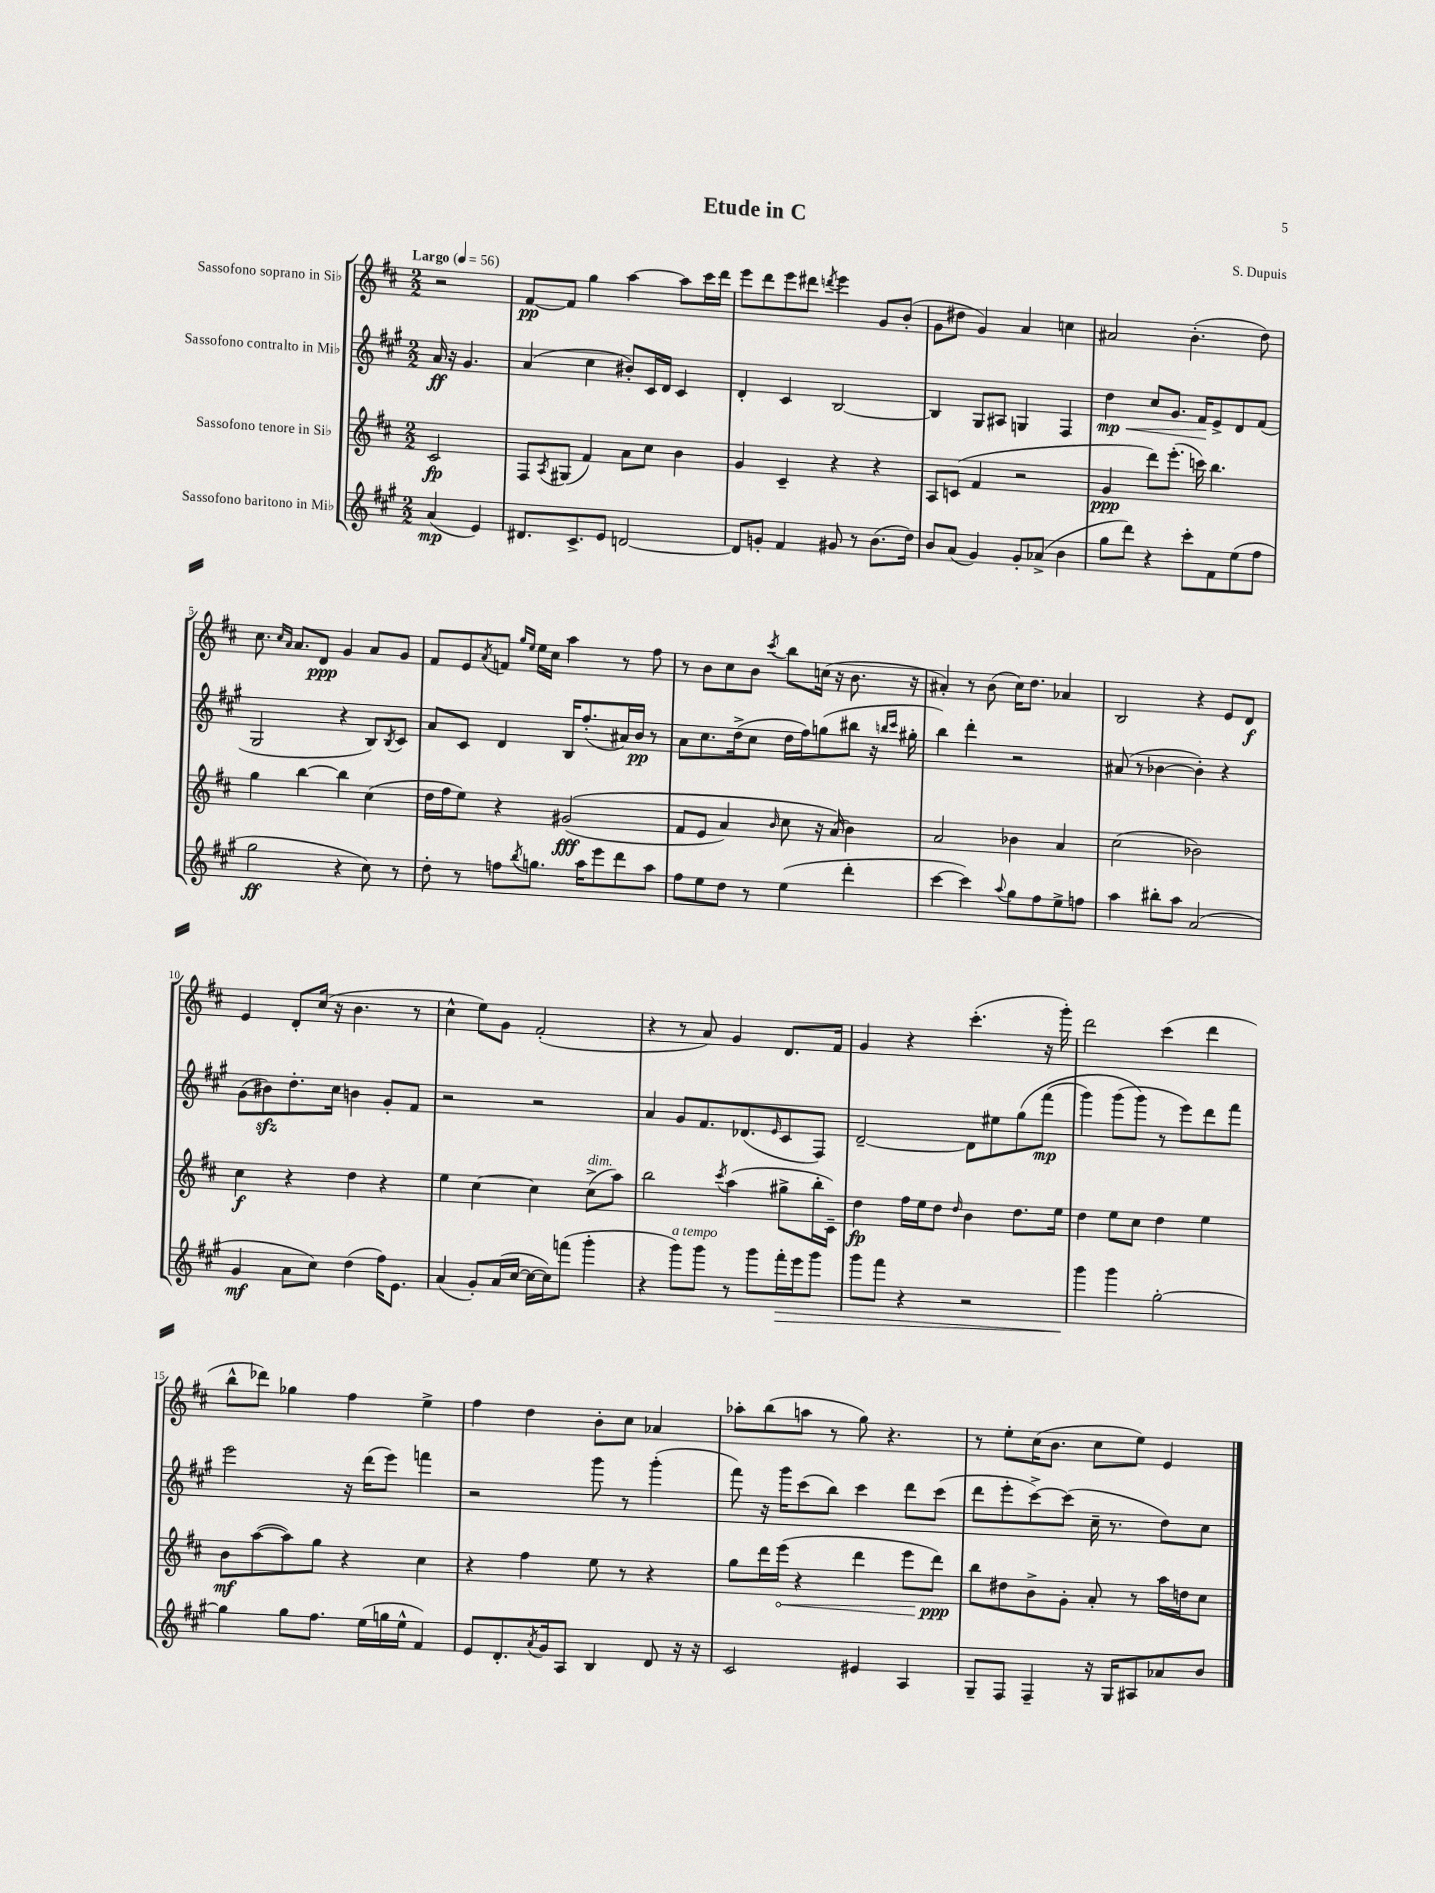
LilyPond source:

\header { title = "Etude in C" composer = "S. Dupuis" }
<<
\new StaffGroup <<
\new Staff = "s0" \with { instrumentName = "Sassofono soprano in Sib" } {
    \clef treble \key d \major \numericTimeSignature \time 2/2 \partial 2 \tempo "Largo" 4 = 56
    r2 |
    fis'8~\pp fis'8 g''4 a''4~ a''8 cis'''16 d'''16 |
    e'''8 d'''8 e'''8 dis'''8 \acciaccatura { d'''8 } e'''4 g'8 b'8-.( |
    g'8 dis''8 g'4) a'4 c''4 |
    ais'2 b'4.-.( d''8) |
    cis''8. \grace { cis''16 a'16 } a'8. d'8\ppp g'4 a'8 g'8 |
    fis'8 e'8 \acciaccatura { a'8 } f'8 \grace { g''16 e''16 } e''16 cis''16 a''4 r8 fis''8 |
    r8 b'8 cis''8 b'8 \acciaccatura { cis'''8 } b''8 c''16( r16 b'8. r16 |
    ais'4-.) r8 b'8( cis''16) d''8. aes'4 |
    b2 r4 e'8 d'8\f |
    e'4 d'8-. cis''16( r16 b'4. r8 |
    cis''4-^ e''8) g'8 fis'2-.( |
    r4 r8 a'8) g'4 d'8. fis'16 |
    g'4 r4 cis'''4.-.( r16 g'''16-.) |
    d'''2 cis'''4( d'''4 |
    b''8-^ des'''8) ges''4 fis''4 e''4-> |
    fis''4 d''4 b'8-. cis''8 aes'4 |
    aes''8-. b''8( a''8 r8 g''8) r4. |
    r8 e''8-. cis''16( b'8. cis''8 e''8) e'4 \bar "|." |
}
\new Staff = "s1" \with { instrumentName = "Sassofono contralto in Mib" } {
    \clef treble \key a \major \numericTimeSignature \time 2/2 \partial 2
    a'16\ff r16 gis'4. |
    a'4( cis''4 bis'8-.) cis'16 d'16 cis'4 |
    d'4-. cis'4 b2~ |
    b4 gis8 ais8 g4 fis4 |
    d''4\mp\< cis''8 gis'8. fis'16\! e'8-> d'8 fis'8( |
    gis2 r4 b8) \acciaccatura { b8 } cis'8 |
    a'8 cis'8 d'4 b16 fis''8.-.( ais'16) b'16\pp r8 |
    a'8 cis''8. d''16->( cis''8 d''16 fis''16) g''8( bis''8 r16 \grace { b''16 cis'''16 } gis''16-. |
    b''4) d'''4-. r2 |
    ais'8( r8 bes'4~ bes'4-.) r4 |
    gis'8( bis'8\sfz) d''8.-. cis''16 b'4 gis'8-. fis'8 |
    r2 r2 |
    a'4 gis'8 fis'8. des'8.( \grace { e'16 } cis'8 fis8) |
    d'2~-- d'8 eis''8 gis''8\( fis'''8\mp( |
    gis'''4) gis'''8( gis'''8\) r8 e'''8) d'''8 fis'''8 |
    e'''2 r16 d'''16( e'''8) f'''4 |
    r2 gis'''8 r8 gis'''4-.( |
    fis'''8) r16 gis'''16 cis'''8( b''8) cis'''4 d'''8 cis'''8( |
    d'''8 e'''8-. cis'''8~->) cis'''8( cis''16-- r8. d''8) cis''8 \bar "|." |
}
\new Staff = "s2" \with { instrumentName = "Sassofono tenore in Sib" } {
    \clef treble \key d \major \numericTimeSignature \time 2/2 \partial 2
    cis'2\fp |
    fis8 \acciaccatura { a8 } gis8( fis'4) a'8 cis''8 b'4 |
    g'4 cis'4-- r4 r4 |
    a8 c'8( fis'4 r2 |
    g'4\ppp d'''8) e'''8.-.( c'''16) b''4. |
    g''4 b''4~ b''4 cis''4( |
    d''16 fis''16 e''8) r4 gis'2\fff(\( |
    fis'8 e'8 a'4) \grace { b'16 } cis''8 r16 a'16(\) b'4) |
    a'2 bes'4 a'4 |
    cis''2( bes'2) |
    cis''4\f r4 d''4 r4 |
    e''4 cis''4~ cis''4 cis''8->^\markup { \italic "dim." }( a''8) |
    b''2 \acciaccatura { cis'''8 } a''4( gis''8-> b''16-. cis'16--) |
    d''4\fp fis''16 e''16 d''8 \grace { d''16 } b'4 d''8. e''16 |
    d''4 e''8 cis''8 d''4 e''4 |
    b'8\mf a''8~( a''8) g''8 r4 cis''4 |
    r4 fis''4 e''8 r8 r4 |
    g''8 d'''16 \once \override Hairpin.circled-tip = ##t e'''16\<( r4 d'''4 e'''8 d'''8\ppp\!) |
    b''8 dis''8 b'8-> g'8-. a'8-. r8 a''16 d''16 cis''8 \bar "|." |
}
\new Staff = "s3" \with { instrumentName = "Sassofono baritono in Mib" } {
    \clef treble \key a \major \numericTimeSignature \time 2/2 \partial 2
    a'4\mp( e'4) |
    dis'8. cis'8.-> e'8 d'2~ |
    d'8 g'8-. fis'4 gis'8 r8 b'8.( d''16) |
    b'8 a'8( gis'4) gis'8-. aes'8->( b'4 |
    gis''8 d'''8) r4 cis'''8-. fis'8 e''8( fis''8 |
    gis''2\ff r4 cis''8) r8 |
    d''8-. r8 f''8 \acciaccatura { b''8 } g''8. a''16 e'''8 d'''8 a''8 |
    fis''8 e''8 d''8 r8 e''4( d'''4-. |
    cis'''4~ cis'''4) \appoggiatura { a''8 } gis''8 fis''8 e''8-> f''8 |
    a''4 bis''8-. a''8 a'2( |
    gis'4\mf a'8 cis''8) d''4( fis''16) e'8. |
    a'4( gis'8-.) a'16( cis''16~ cis''16~ cis''16) f'''8( gis'''4-. |
    r4 gis'''8^\markup { \italic "a tempo" }) gis'''8 r8 gis'''8 fis'''16-.\> e'''16 gis'''8 |
    gis'''8 fis'''8 r4 r2 |
    gis'''4\! gis'''4 gis''2~-. |
    gis''4 gis''8 fis''8. e''16( g''16 e''16-^ fis'4) |
    e'8 d'8.-. \acciaccatura { a'8 } gis'16 a8 b4 d'8 r16 r16 |
    cis'2 eis'4 a4 |
    gis8-- fis8 fis4-- r16 gis16 ais8 aes'8 b'8 \bar "|." |
}
>>
>>
